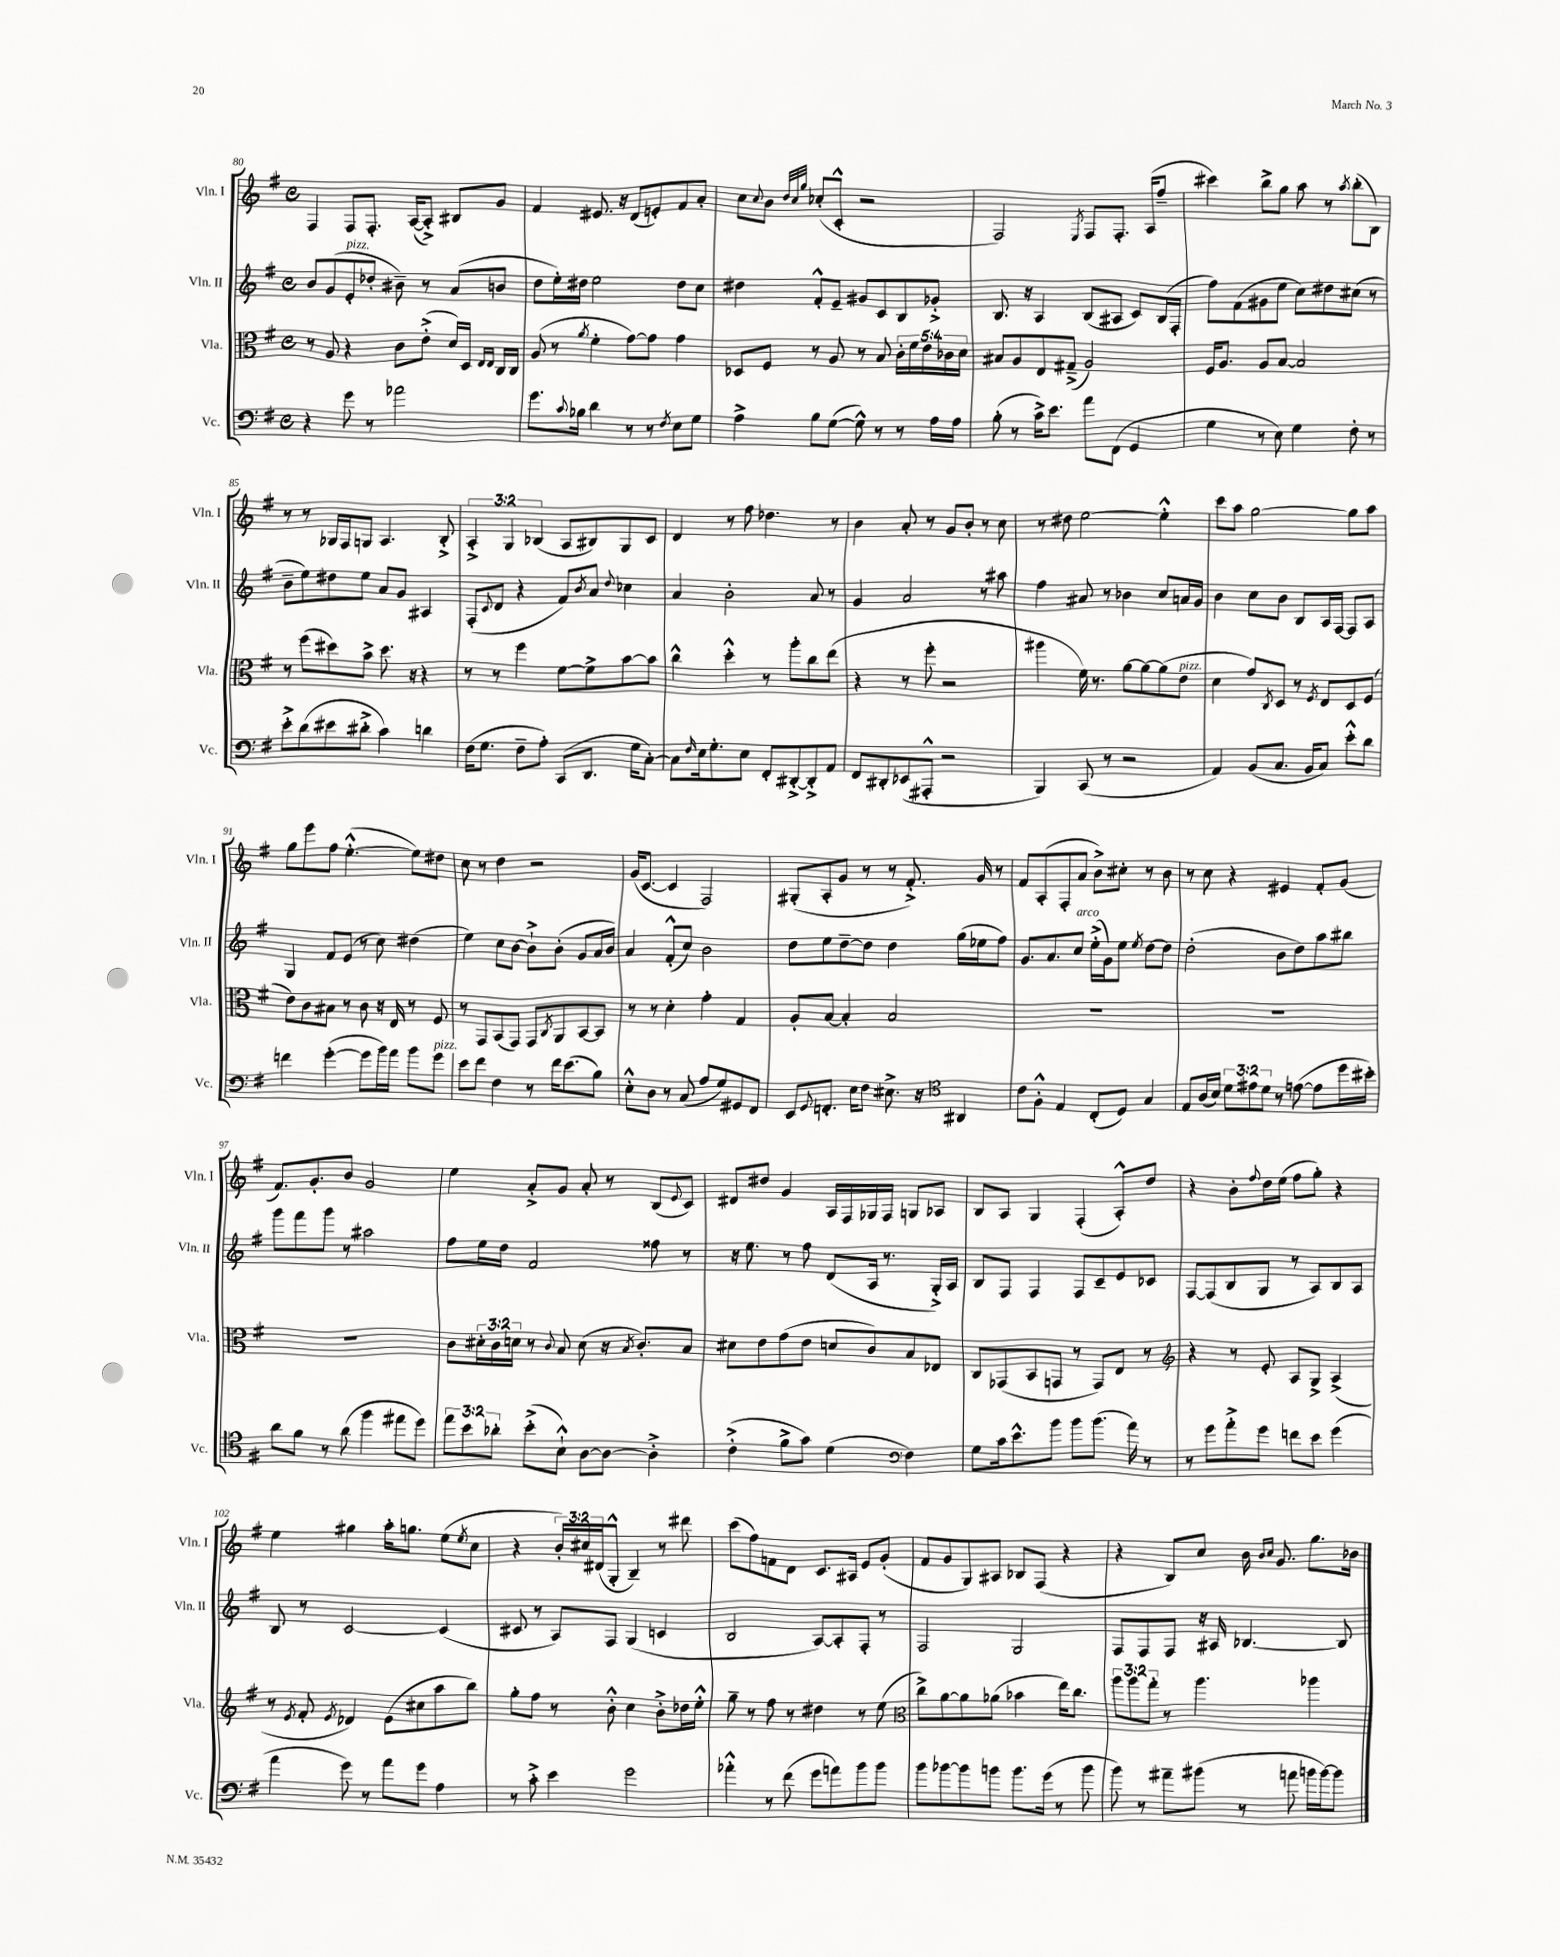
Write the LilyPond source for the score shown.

<<
\new StaffGroup <<
\new Staff = "s0" \with { instrumentName = "Vln. I" shortInstrumentName = "Vln. I" } {
    \clef treble \key g \major \defaultTimeSignature \time 4/4 \override Staff.TupletNumber.text = #tuplet-number::calc-fraction-text
    fis4 fis8 fis8.-. a16~( a8-.->) bis8 g'8 |
    fis'4 eis'8. r16 d'8( e'8-.) fis'8 a'8-. |
    c''8 \appoggiatura { c''8 } b'8 \grace { d''32 c''32 g''32 } ces''8-.( c'8-.-^ r2 |
    fis2) \acciaccatura { e8 } fis8 fis8.-. a16( fis''8-- |
    cis'''4) b''8-> g''8 a''8 r8 \acciaccatura { a''8 } b''8-.( b8) |
    r8 r8 ges16 fis16 g8 a4. b8-.-> |
    \tuplet 3/2 { a4-.-> g4 bes4( } a8 bis8) g8 c'8 |
    d'4 r8 fis''8 des''4. r8 |
    b'4 a'8-. r8 g'8 b'8-. r8 c''8 |
    r8 dis''8 e''2~ e''4-.-^ |
    c'''8 a''8 g''2~ g''8 a''8 |
    g''8 e'''8 fis''8 e''4.~-.-^( e''8) dis''8 |
    c''8 r8 d''4 r2 |
    g'16( c'8.~ c'4 fis2) |
    gis8-.( a8-. g'8 r8 r8 fis'8.-.->) g'16 r8 |
    fis'8 a8-.( fis8-. a'8 b'8->) cis''8-. r8 b'8 |
    r8 c''8 r4 eis'4 fis'8-. g'8( |
    fis'8.) g'8.-. b'8 g'2 |
    e''4 a'8-.-> g'8 a'8-. r8 b8( \appoggiatura { e'8 } c'8) |
    dis'8 dis''8 g'4 a16 fis16 ges16 fis16 g8 aes8 |
    b8 a8 g4 fis4-.( a8-.-^) d''8 |
    r4 b'8-. \appoggiatura { fis''8 } d''16 e''16( fis''8 g''8-.) r4 |
    e''4 gis''4 a''16-. g''8. e''8( \acciaccatura { e''8 } c''8 |
    r4 \tuplet 3/2 { b'16-.) cis''16 dis'16( } g8-.-^ b4--) r8 dis'''8 |
    c'''8( fis''8) f'8 d'8 c'8. ais16 e'8 g'8-.( |
    fis'8 g'8 g8) ais8 bes8 fis8( r4 |
    r4 b8) c''8 b'16 \grace { b'16 c''16 } g'8. g''8. bes'16 \bar "|." |
}
\new Staff = "s1" \with { instrumentName = "Vln. II" shortInstrumentName = "Vln. II" } {
    \clef treble \key g \major \defaultTimeSignature \time 4/4
    b'8 g'8( e'8-.^\markup { \italic "pizz." } des''8-. bis'8--) r8 a'8( b'8 |
    d''8 e''16-.) dis''16 e''2 dis''8 c''8 |
    dis''4 fis'8-.-^ e'8-- gis'8 c'8 b8 ges'8-.-> |
    b8. r16 a4 b8( ais8 c'8) b16( fis16-. |
    fis''8) fis'8( gis'8 e''8 c''8) dis''8 cis''8( r8 |
    b'8-- e''8) dis''8 e''8 a'8 g'8 ais4 |
    fis8-.( \appoggiatura { c'8 } d'8 r4 fis'8) \acciaccatura { b'8 } a'8 \appoggiatura { d''8 } ces''4 |
    a'4 b'2-. a'8 r8 |
    g'4 a'2 r8 ais''8 |
    fis''4 ais'8 r8 bes'4 c''8 a'16 g'16 |
    b'4 c''8 b'8 b8 a16 fis16~ fis8 a8 |
    g4 fis'8 e'8( r8 c''8) dis''4( |
    e''4) c''8 b'8~ b'8-!-> b'8-.( g'8 a'16 b'16) |
    a'4 fis'8-.-^( c''8) b'2 |
    d''8 e''8 d''8~-- d''8 d''4 g''16( ees''16 fis''8) |
    g'8. a'8. c''8^\markup { \italic "arco" } e''16-.->( g'16) e''8 \acciaccatura { e''8 } d''8~ d''8 |
    d''2-.( b'8 d''8) a''8 bis''8 |
    g'''8 fis'''8 g'''8 r8 ais''2 |
    fis''8 e''16 d''16 fis'2 fisis''8 r8 |
    r16 e''8. r8 fis''8 d'8( a16 r8. g16-.->) a16 |
    b8 fis8 fis4 fis8 c'8-- e'8 ces'8 |
    fis8~ fis8( b8 g8 r8 a8) b8 a8 |
    b8 r8 c'2~ c'4( |
    cis'8 r8 a8) fis8 g4( c'4 |
    b2 a8~) a8-. fis8-. r8 |
    fis2 g2 |
    fis8 fis8 fis8 r16 ais16 bes4.~ bes8 \bar "|." |
}
\new Staff = "s2" \with { instrumentName = "Vla." shortInstrumentName = "Vla." } {
    \clef alto \key g \major \defaultTimeSignature \time 4/4 \override Staff.TupletNumber.text = #tuplet-number::calc-fraction-text
    r8 a8 r4 c'8 e'8-.->( d'16) d16 \grace { e16 e16 } c16 c16 |
    a8( r8 \acciaccatura { a'8 } fis'4-. g'8~) g'8 g'4 |
    des8 fis8 r8 a8 r8 b8 \tuplet 5/4 { c'16-. fis'16 e'16 ces'16 d'16 } |
    bis8 a8 e8 gis8--->( a2) |
    fis16 a8. a8 b8~ b2 |
    r8 fis''8( dis''8) b'8-> dis''8. r16 r4 |
    r8 r8 fis''4 fis'8~ fis'8-> b'8~ b'8 |
    c''4-^ d''4-.-^ r8 a''8-. c''8 e''8( |
    r4 r8 fis''8-. r2 |
    ais''4 fis'16) r8. a'8~ a'8~ a'8( e'8^\markup { \italic "pizz." } |
    d'4 g'8) \acciaccatura { c8 } d8 r8 \acciaccatura { fis8 } e8 d8 fis8( |
    e'8) c'8 bis8 r8 c'8 r16 e16 r8 fis8 |
    r8 g,8 b,8( g,8) g,8 \acciaccatura { c8 } a,8 b,8~ b,8 |
    r8 r8 d'4-. g'4-. g4 |
    a8-. b8~ b4-. b2 |
    R1 |
    R1 |
    R1 |
    c'8 \tuplet 3/2 { dis'16-. c'16 d'16 } r8 \appoggiatura { c'8 } b8 d'8( r16 \acciaccatura { b8 } c'8.-.) b8 |
    dis'8 e'8 g'8( e'8 d'8 c'8) b8 ees8 |
    c8 ges,8( b,8 g,8 r8 g,8) e8 r8 |
    \clef treble r4 r8 e'8-. a8 g8-> a4->( |
    r8 \acciaccatura { e'8 } fis'8-. \acciaccatura { e'8 } des'4) e'8( cis''8 a''8 b''8) |
    g''8-. fis''8 r8 b'8-.-^ c''4 b'8-.-> des''16 e''16-.-^ |
    g''8-- r8 fis''8 r8 dis''4 r8 e''8( |
    \clef alto c''8->) a'8~ a'8 aes'8( bes'4 e''16) c''8. |
    \tuplet 3/2 { a''8 a''8 g''8-. } r8 a''4. aes''4 \bar "|." |
}
\new Staff = "s3" \with { instrumentName = "Vc." shortInstrumentName = "Vc." } {
    \clef bass \key g \major \defaultTimeSignature \time 4/4 \override Staff.TupletNumber.text = #tuplet-number::calc-fraction-text
    r4 g'8 r8 aes'2 |
    g'8. \appoggiatura { c'8 } bes16 d'4 r8 r8 \acciaccatura { fis8 } e8 g8 |
    a4-> b8 g8~( g8-^) r8 r8 a16 a16 |
    b8-.( r8 c'16->) e'8. a'8 fis,8( g,4 |
    g4 r8 e8) g4 fis8-. r8 |
    e'8-.-> d'8( eis'8 dis'8-.-> c'4) d'4 |
    fis16( g8. fis8-- a8-.) c,8( d,8. g16 c8~-.) |
    c8 \grace { fis16 } e16 g8.-. e8 fis,8-. dis,8~-.-> dis,8-.-> a,8 |
    fis,8 dis,8-. ees,8( ais,,8-.-^ r2 |
    b,,4) c,8( r8 r2 |
    a,4) b,8( c8. b,16 c8) e'8-.-^ d'8 |
    f'4 g'4~-.( g'8 b'16) a'16 b'8 g'8^\markup { \italic "pizz." } |
    e'8 fis'8 fis4 r8 fis'16 e'8.( b8) |
    e8-.-^ d8 r8 c8( a8 g8) gis,8 fis,8 |
    e,8 \appoggiatura { g,8 } f,8.-. e16 fis8 eis8.-> r16 \clef tenor ais,4 |
    c'8 fis8-.-^ e4 c8-.( d8) g4 |
    e8 a16( b16) \tuplet 3/2 { d'8 eis'8 d'8 } r8 e'8~( e'8 d''16 bis'16-.) |
    a'8 fis'8 r8 a'8( fis''4 eis''8 d''8) |
    \tuplet 3/2 { e''8 b'8 aes'8-. } b'8-.->( b8-!-^) a8~ a8~ a4-.-> |
    c'4-.->( fis'8-> g'8) d'4( \clef bass fis4) |
    g8 c'16 e'8.-^ b'8 b'8 b'8.( a'16) r8 |
    r8 g'8 a'8-.-> g'8 f'8 e'8 g'4( |
    a'4 g'8) r8 a'8 g'8 a4 |
    r8 c'8-.-> e'4 g'2 |
    aes'4-.-^ r8 fis'8( g'8 a'8) b'8 b'8 |
    b'8 bes'8~ bes'8 b'8 b'8. g'16( r8 b'8 |
    b'8) r8 ais'8-- bis'8( r8 a'8 b'16 b'16~) b'8 \bar "|." |
}
>>
>>
\layout { \context { \Score currentBarNumber = #80 } }
